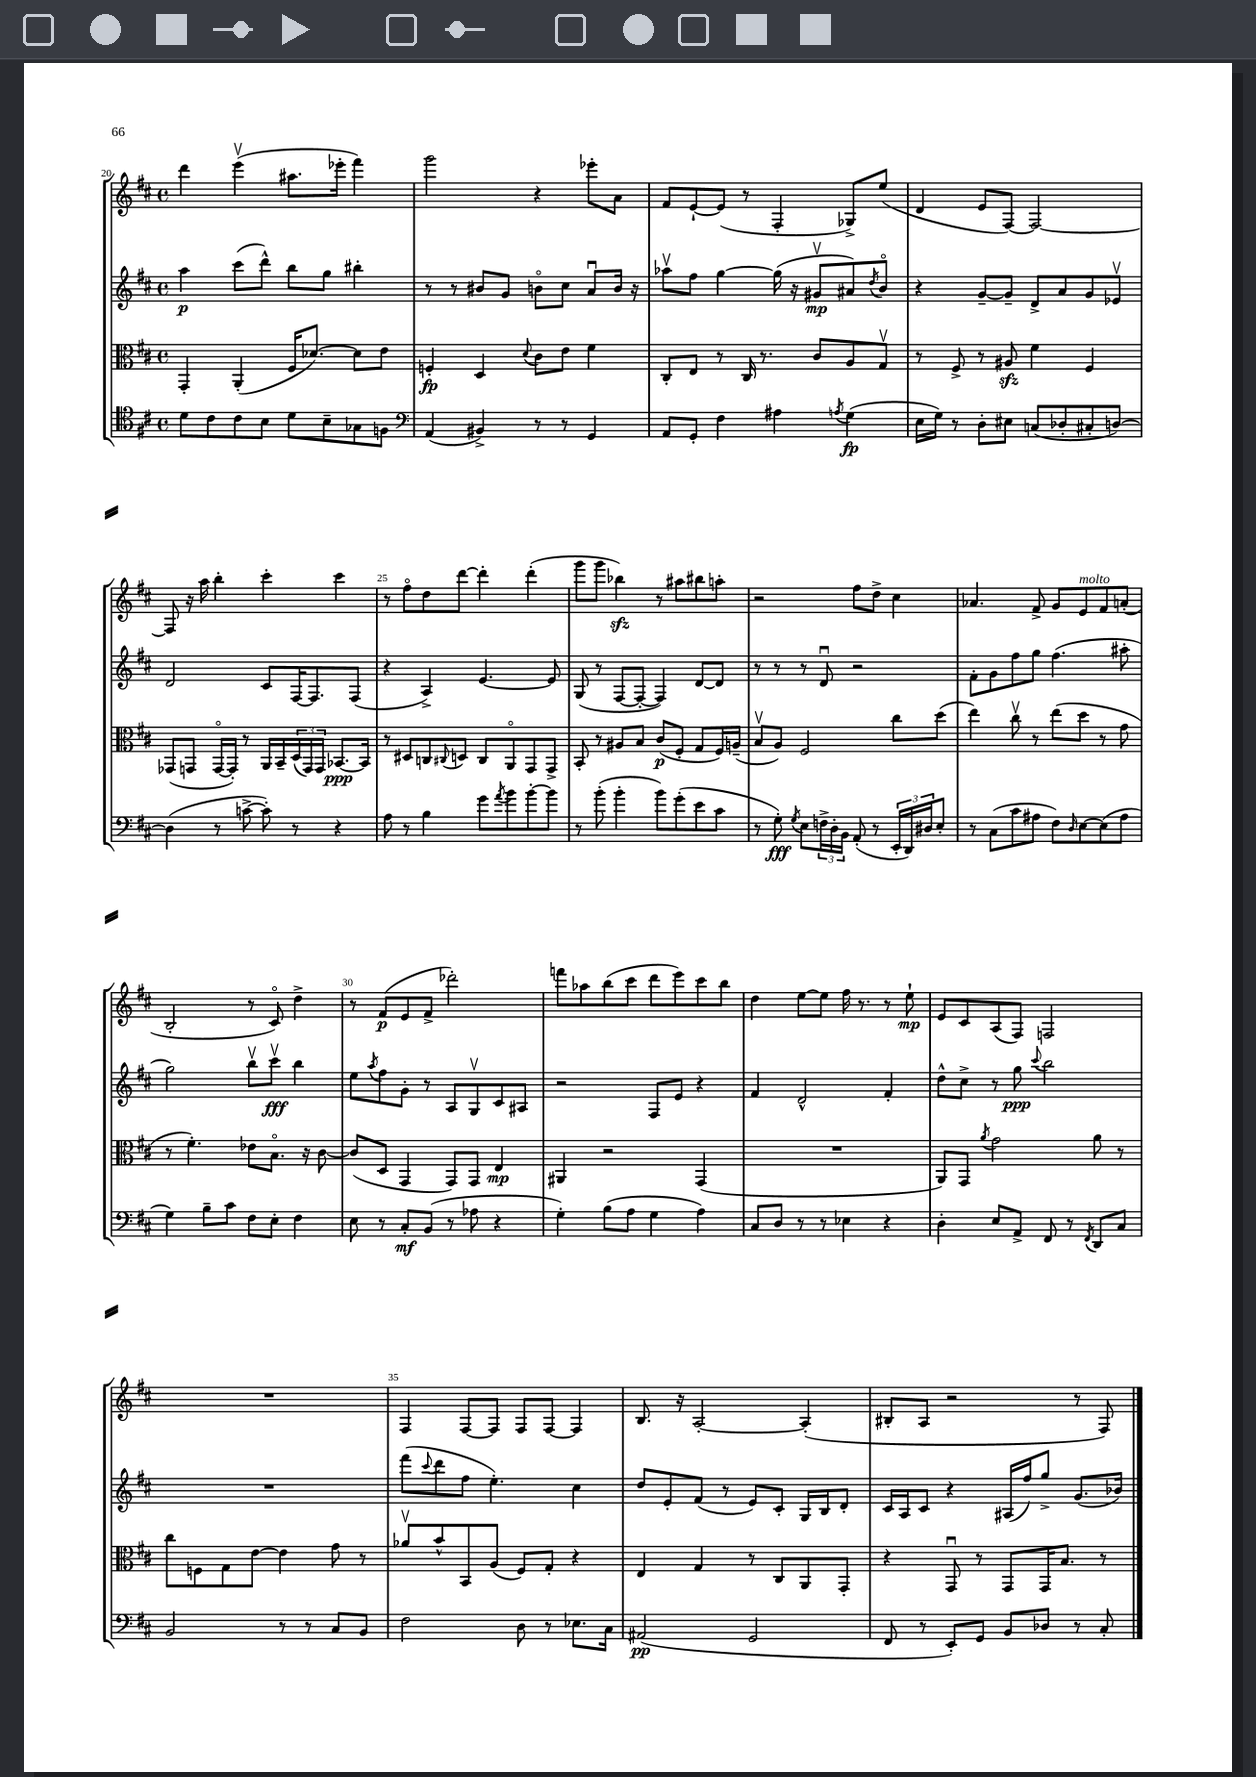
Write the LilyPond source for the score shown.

<<
\new StaffGroup <<
\new Staff = "s0" {
    \clef treble \key d \major \defaultTimeSignature \time 4/4
    d'''4 e'''4\upbow( ais''8. ees'''16-. fis'''4) |
    g'''2 r4 ees'''8-. a'8 |
    fis'8 e'8~-! e'8( r8 fis4-. ges8->) e''8( |
    d'4 e'8 fis8~) fis2~ |
    fis8 r16 a''16 b''4-. cis'''4-. cis'''4 |
    r8 fis''8\flageolet d''8 d'''8~ d'''4-. d'''4-.( |
    g'''8 g'''8 bes''4\sfz) r8 ais''8 bis''8 a''8-. |
    r2 fis''8 d''8-> cis''4 |
    aes'4. fis'8-> g'8 e'8^\markup { \italic "molto" } fis'8 a'8-.( |
    b2-. r8 cis'8\flageolet) d''4-> |
    r8 fis'8\p( e'8 fis'8-> des'''2-.) |
    f'''8 aes''8 b''8( cis'''8 d'''8 e'''8) cis'''8 b''8 |
    d''4 e''8~ e''8 fis''16 r8. r8 e''8-!\mp |
    e'8 cis'8 a8( fis8) f2 |
    R1 |
    fis4 fis8~ fis8 fis8 fis8~ fis4 |
    b8. r16 a2~-. a4-.( |
    bis8-. a8 r2 r8 fis8) \bar "|." |
}
\new Staff = "s1" {
    \clef treble \key d \major \defaultTimeSignature \time 4/4
    a''4\p cis'''8( d'''8-^) b''8 g''8 bis''4-. |
    r8 r8 bis'8 g'8 b'8\flageolet cis''8 a'8\downbow b'16 r16 |
    aes''8\upbow fis''8 g''4~ g''16( r16 gis'8\upbow\mp ais'8) \acciaccatura { d''8 } b'8\flageolet |
    r4 g'8~-- g'8-- d'8-> a'8 g'8 ees'8\upbow |
    d'2 cis'8 fis16~ fis8. fis8( |
    r4 a4->) e'4.~ e'8 |
    g8( r8 fis8~ fis8~-. fis4) d'8~ d'8 |
    r8 r8 r8 d'8\downbow r2 |
    fis'8-. g'8 fis''8 g''8 fis''4.( ais''8-. |
    g''2) b''8\upbow cis'''8\upbow\fff b''4 |
    e''8 \acciaccatura { a''8 } fis''8 g'8-. r8 a8 g8\upbow cis'8 ais8 |
    r2 fis8 e'8 r4 |
    fis'4 d'2-^ fis'4-. |
    d''8-^ cis''8-> r8 g''8\ppp \appoggiatura { cis'''8 } b''2 |
    R1 |
    fis'''8( \appoggiatura { cis'''8 } d'''8 fis''8 e''4.-.) cis''4 |
    d''8 e'8-. fis'8( r8 e'8) cis'8-. g16 b16 d'8-. |
    cis'16 a16 cis'8 r4 ais16( fis''16) g''8-> g'8.( bes'16) \bar "|." |
}
\new Staff = "s2" {
    \clef alto \key d \major \defaultTimeSignature \time 4/4
    g,4-. a,4-.( fis16 des'8.~) des'8 e'8 |
    f4-.\fp d4 \appoggiatura { d'8 } cis'8 e'8 fis'4 |
    cis8-. e8 r8 cis16 r8. cis'8 a8 g8\upbow |
    r8 fis8-> r8 ais8\sfz fis'4 fis4 |
    ges,8( g,8 g,16~\flageolet g,16-.) r8 a,16 b,16-- \tuplet 3/2 { d16( g,16) g,16 } bes,8.~\ppp bes,16 |
    r8 dis8 c8 \appoggiatura { cis8 } d8 cis8 a,8\flageolet g,8 g,8-> |
    b,8-. r8 ais8 b8 cis'8\p( fis8-. g8 fis16) a16--( |
    b8\upbow a8) fis2 cis''8 d''8( |
    e''4) cis''8\upbow r8 e''8( d''8 r8 g'8 |
    r8 fis'4.-.) ees'8 b8.\flageolet r16 cis'8~ |
    cis'8( d8 g,4 g,8) g,8 e4\mp |
    ais,4 r2 g,4( |
    R1 |
    a,8) g,8 \acciaccatura { a'8 } g'2 a'8 r8 |
    cis''8 f8 g8 e'8~ e'4 g'8 r8 |
    aes'8\upbow b'8-^ b,8 a8( fis8) g8-. r4 |
    e4 g4 r8 cis8 a,8 g,8-. |
    r4 g,8\downbow r8 g,8 g,16 b8. r8 \bar "|." |
}
\new Staff = "s3" {
    \clef tenor \key d \major \defaultTimeSignature \time 4/4
    d'8 cis'8 cis'8 b8 d'8 b8-- ges8 f8 |
    \clef bass a,4( bis,4->) r8 r8 g,4 |
    a,8 g,8-. fis4 ais4 \acciaccatura { a8 } g4\fp( |
    e16 g16) r8 d8-. eis8 c8( des8-. cis8-. d8~) |
    d4( r8 c'8~-> c'8-.) r8 r4 |
    a8 r8 b4 g'8 \acciaccatura { a'8 } b'8 b'8~-. b'8 |
    r8 b'8-.( b'4-. b'8) g'8-.( e'8 cis'8 |
    r8 g8-.\fff) \acciaccatura { g8 } e8 \tuplet 3/2 { f16-> d16-. b,16 } a,8-.( r8 \tuplet 3/2 { e,16-. d,16) dis16 } e8-. |
    r8 cis8( cis'8 ais8 fis8) \grace { d16 } e8~ e8( ais8 |
    g4) b8-- cis'8 fis8 e8-. fis4 |
    e8 r8 cis8-.\mf b,8( r8 aes8 r4 |
    g4-.) b8( a8 g4 a4) |
    cis8 d8 r8 r8 ees4 r4 |
    d4-. e8 a,8-> fis,8 r8 \acciaccatura { fis,8 } d,8 cis8 |
    b,2 r8 r8 cis8 b,8 |
    fis2 d8 r8 ees8. cis16 |
    ais,2\pp( g,2 |
    fis,8 r8 e,8-.) g,8 b,8 des8 r8 cis8-. \bar "|." |
}
>>
>>
\layout { \context { \Score currentBarNumber = #20 \override BarNumber.break-visibility = ##(#f #t #t) barNumberVisibility = #(every-nth-bar-number-visible 5) } }
